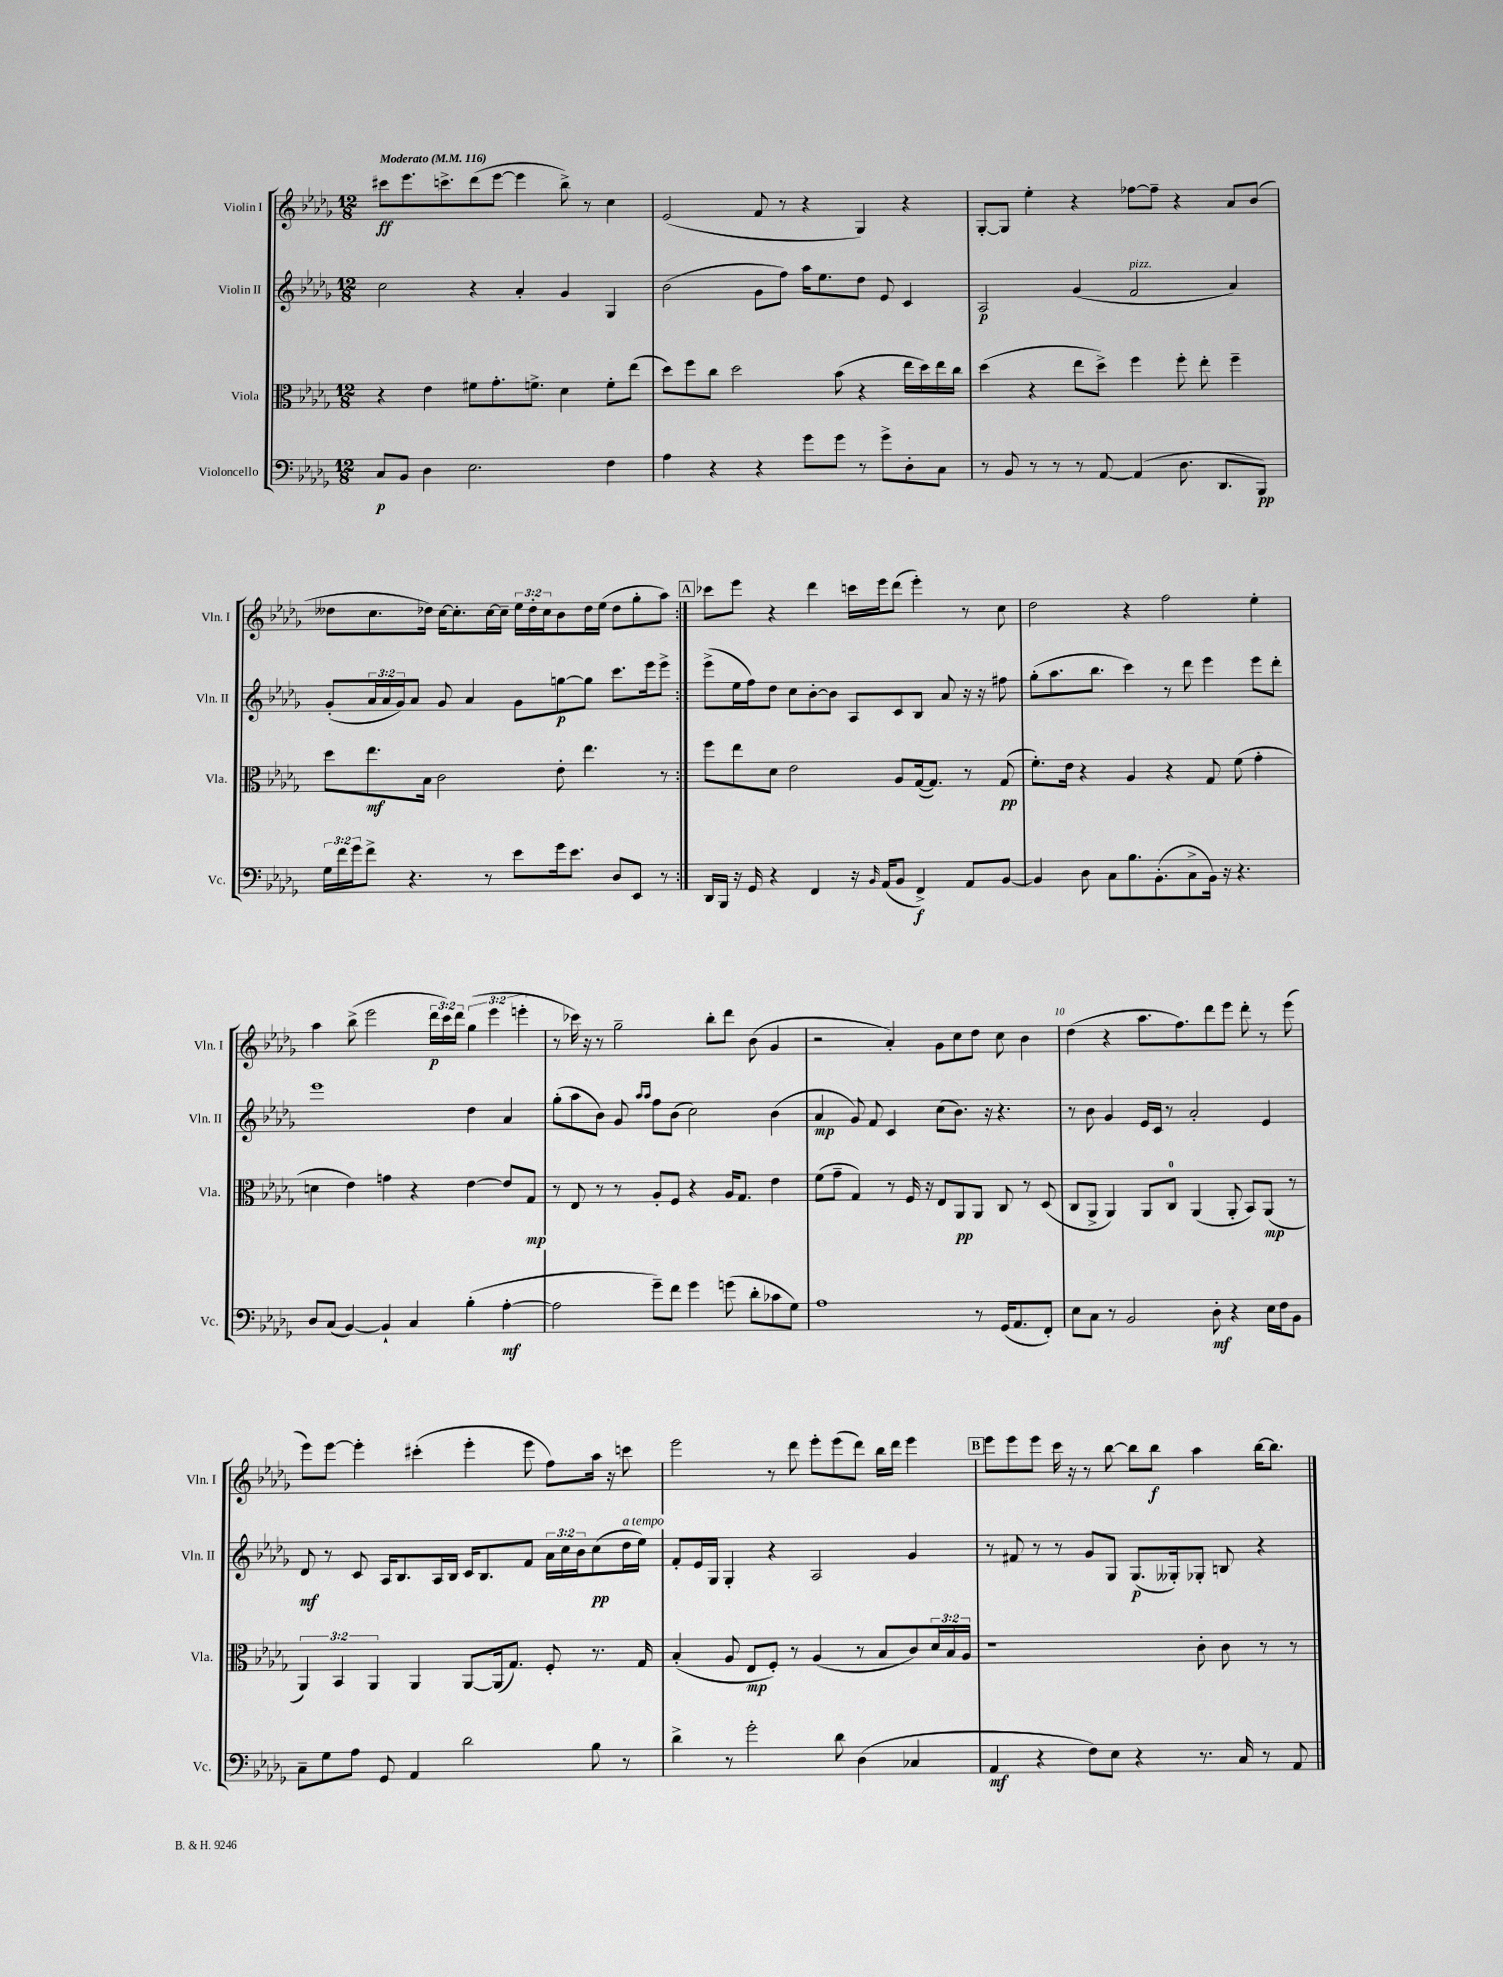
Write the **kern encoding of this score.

**kern	**kern	**kern	**kern
*staff4	*staff3	*staff2	*staff1
*clefF4	*clefC3	*clefG2	*clefG2
*k[b-e-a-d-g-]	*k[b-e-a-d-g-]	*k[b-e-a-d-g-]	*k[b-e-a-d-g-]
*M12/8	*M12/8	*M12/8	*M12/8
*MM116	*MM116	*MM116	*MM116
8C	4r	2cc	8ccc#
8BB-	.	.	8.eee-
4D-	4e-	.	.
.	.	.	8.ccc^
2.E-	8f#	4r	(8ddd-
.	8.g-'	.	[8eee-
.	.	4a-'	4eee-]
.	8.f^	.	.
.	4d-	4g-	8bb-^)
.	.	.	8r
4F	8f'	4G-	4cc
.	(8ee-	.	.
=	=	=	=
4A-	8dd-)	(2b-	(2e-
.	8ff	.	.
4r	8cc	.	.
.	2dd-	.	.
4r	.	8g-	8f
.	.	8ff)	8r
8g-	.	16aa-	4r
.	.	8.ee-	.
8g-	(8b-	.	.
8r	4r	8dd-	4G-)
8g-^	.	8e-	.
8D-'	16ee-	4c	4r
.	16dd-)	.	.
8C	16ee-	.	.
.	16cc	.	.
=	=	=	=
8r	(4dd-	2A-	[8G-'
8BB-	.	.	8G-]
8r	4r	.	4ee-'
8r	.	.	.
8r	8ee-	(4g-	4r
[8AA-	8dd-^)	.	.
(4AA-]	4ff	2f	[8ff-
.	.	.	8ff-~]
8.D-	8ff'	.	4r
.	8ee-'	.	.
8.DD-	.	.	.
.	4ff~	4a-)	8a-
8BBB-)	.	.	(8b-
=	=	=	=
24G-	8dd-	(8g-'	8dd--
24f	.	.	.
24g-	.	.	.
8f^	8.ee-	24a-	8.cc
.	.	24a-	.
.	.	24g-)	.
4.r	.	8a-	.
.	16B-	.	16dd-)
.	2c	8g-	[16cc
.	.	.	8.cc']
.	.	4a-	.
8r	.	.	[16cc
.	.	.	16cc~]
8e-	.	8g-	24ee-
.	.	.	24dd-'
.	.	.	24cc
16g-	8e-'	[8gg	8b-
8.e-	.	.	.
.	4.ee-	8gg]	16dd-
.	.	.	(16ee-
8D-	.	8.ccc	8dd-
8EE-	.	.	8gg-'
.	.	16eee-	.
8r	8r	8eee-^	8aa-)
=:|!	=:|!	=:|!	=:|!
16DD-	8ff	(8eee-^	8ccc-
16BBB-	.	.	.
16r	8ee-	16ee-	8eee-
16GG-	.	16ff)	.
4r	8d-	8dd-	4r
.	2e-	8cc	.
4FF	.	[8b-'	4ddd-
.	.	8b-]	.
16r	.	8A-	16ccc
16qqBB-	.	.	.
(16AA-	.	.	16eee-
8BB-	8A-	8c	(8ddd-
4FF^)	([16G-	8B-	4eee-')
.	8.G-])	.	.
.	.	8a-	.
8AA-	8r	16r	8r
.	.	16r	.
[8BB-	(8G-	8ff#	8cc
=	=	=	=
4BB-]	8.f')	(8gg-'	2dd-
.	.	8.aa-	.
.	16e-	.	.
8D-	4r	.	.
.	.	8.bb-	.
8C	.	.	.
8.B-	4A-	4ccc)	4r
(8.BB-'	.	.	.
.	4r	8r	2ff
8C^	.	8ddd-	.
16BB-)	8G-	4eee-	.
16r	.	.	.
4.r	(8f	.	.
.	4g-'	8eee-	4ee-'
.	.	8ddd-'	.
=	=	=	=
8D-	4d	1eee-	4aa-
(8C	.	.	.
[4BB-)	4e-)	.	(8bb-^
.	.	.	2eee-
4BB-`]	4g	.	.
4C	4r	.	.
.	.	.	24ddd-
.	.	.	24ccc)
.	.	.	24ddd-
(4B-'	[4e-	4dd-	(6gg-
.	.	.	6eee-
[4A-'	8e-]	4a-	.
.	.	.	6eee'
.	8G-	.	.
=	=	=	=
2A-]	8r	(8gg-'	8r
.	8E-	8aa-	16ccc-)
.	.	.	16r
.	8r	8b-)	8r
.	8r	8g-	2gg-~
.	.	16qqaa-	.
.	.	16qqaa-	.
8g-~)	8A-'	8ff	.
8f	8F	(8b-	.
4g-	4r	2cc)	.
.	.	.	8bb-'
(8g	16A-	.	8ddd-
.	8.G-	.	.
8d-'	.	.	(8b-
8c-	4e-	(4b-	4g-
8G-)	.	.	.
=	=	=	=
1A-	(8f	4a-	2r
.	8g-~	.	.
.	4G-)	8g-)	.
.	.	8f	.
.	8r	4c	4a-')
.	16F	.	.
.	16r	.	.
.	8E-	(8cc	8g-
.	8AA-	8.b-)	8cc
8r	8AA-	.	8dd-
.	.	16r	.
(16GG-	8C	4.r	8cc
8.AA-	.	.	.
.	8r	.	4b-
8FF')	(8D-	.	.
=	=	=	=
8E-	8C	8r	(4dd-
8C	8AA-^	8b-	.
8r	4AA-)	4g-	4r
2BB-	.	.	.
.	8AA-	16e-	8.aa-
.	.	16c	.
.	8C	8r	.
.	.	.	8.ff)
.	(4AA-	2a-'	.
8D-'	.	.	8ddd-
4r	8AA-'	.	8eee-
.	8BB-)	.	8ddd-'
16E-	(8AA-	4e-	8r
16F	.	.	.
8BB-	8r	.	(8eee-
=	=	=	=
8C~	6AA-)	8d-	8eee-)
8G-	.	8r	[8eee-
.	6BB-	.	.
8A-	.	8c	4eee-']
.	6AA-	.	.
8GG-	.	16A-	.
.	.	8.B-	.
4AA-	4AA-	.	(4ccc#'
.	.	16A-	.
.	.	16B-	.
2d-	[8AA-	16c	4eee-'
.	.	8.B-	.
.	(16AA-]	.	.
.	8.G-)	.	.
.	.	8f	8eee-
.	8F'	24a-	8ff)
.	.	24cc	.
.	.	24b-	.
8B-	8.r	(8cc	16aa-
.	.	.	16r
8r	.	16dd-	8ccc
.	16G-	16ee-)	.
=	=	=	=
4d-^	(4B-'	8f'	2eee-
.	.	16e-	.
.	.	16G-	.
8r	8A-	4G-'	.
2g-'	8E-	.	.
.	8F')	4r	8r
.	8r	.	8ddd-
.	(4A-	2A-	8eee-'
8d-	.	.	(8eee-
(4D-	8r	.	8ddd-)
.	8B-	.	16bb-
.	.	.	16ddd-
4C-	8c)	4g-	4eee-
.	24d-	.	.
.	24B-	.	.
.	24A-	.	.
=	=	=	=
4AA-	1r	8r	8eee-
.	.	8f#	8eee-
4r	.	8r	8eee-
.	.	8r	16ccc
.	.	.	16r
8F)	.	8g-	8r
8E-	.	8G-	[8bb-
4r	.	(8.G-	8bb-]
.	.	.	8bb-
.	.	16G--')	.
8.r	8c'	8G-'	4aa-
.	8c	8B	.
16C	.	.	.
8r	8r	4r	[16bb-
.	.	.	8.bb-]
8AA-	8r	.	.
==	==	==	==
*-	*-	*-	*-
